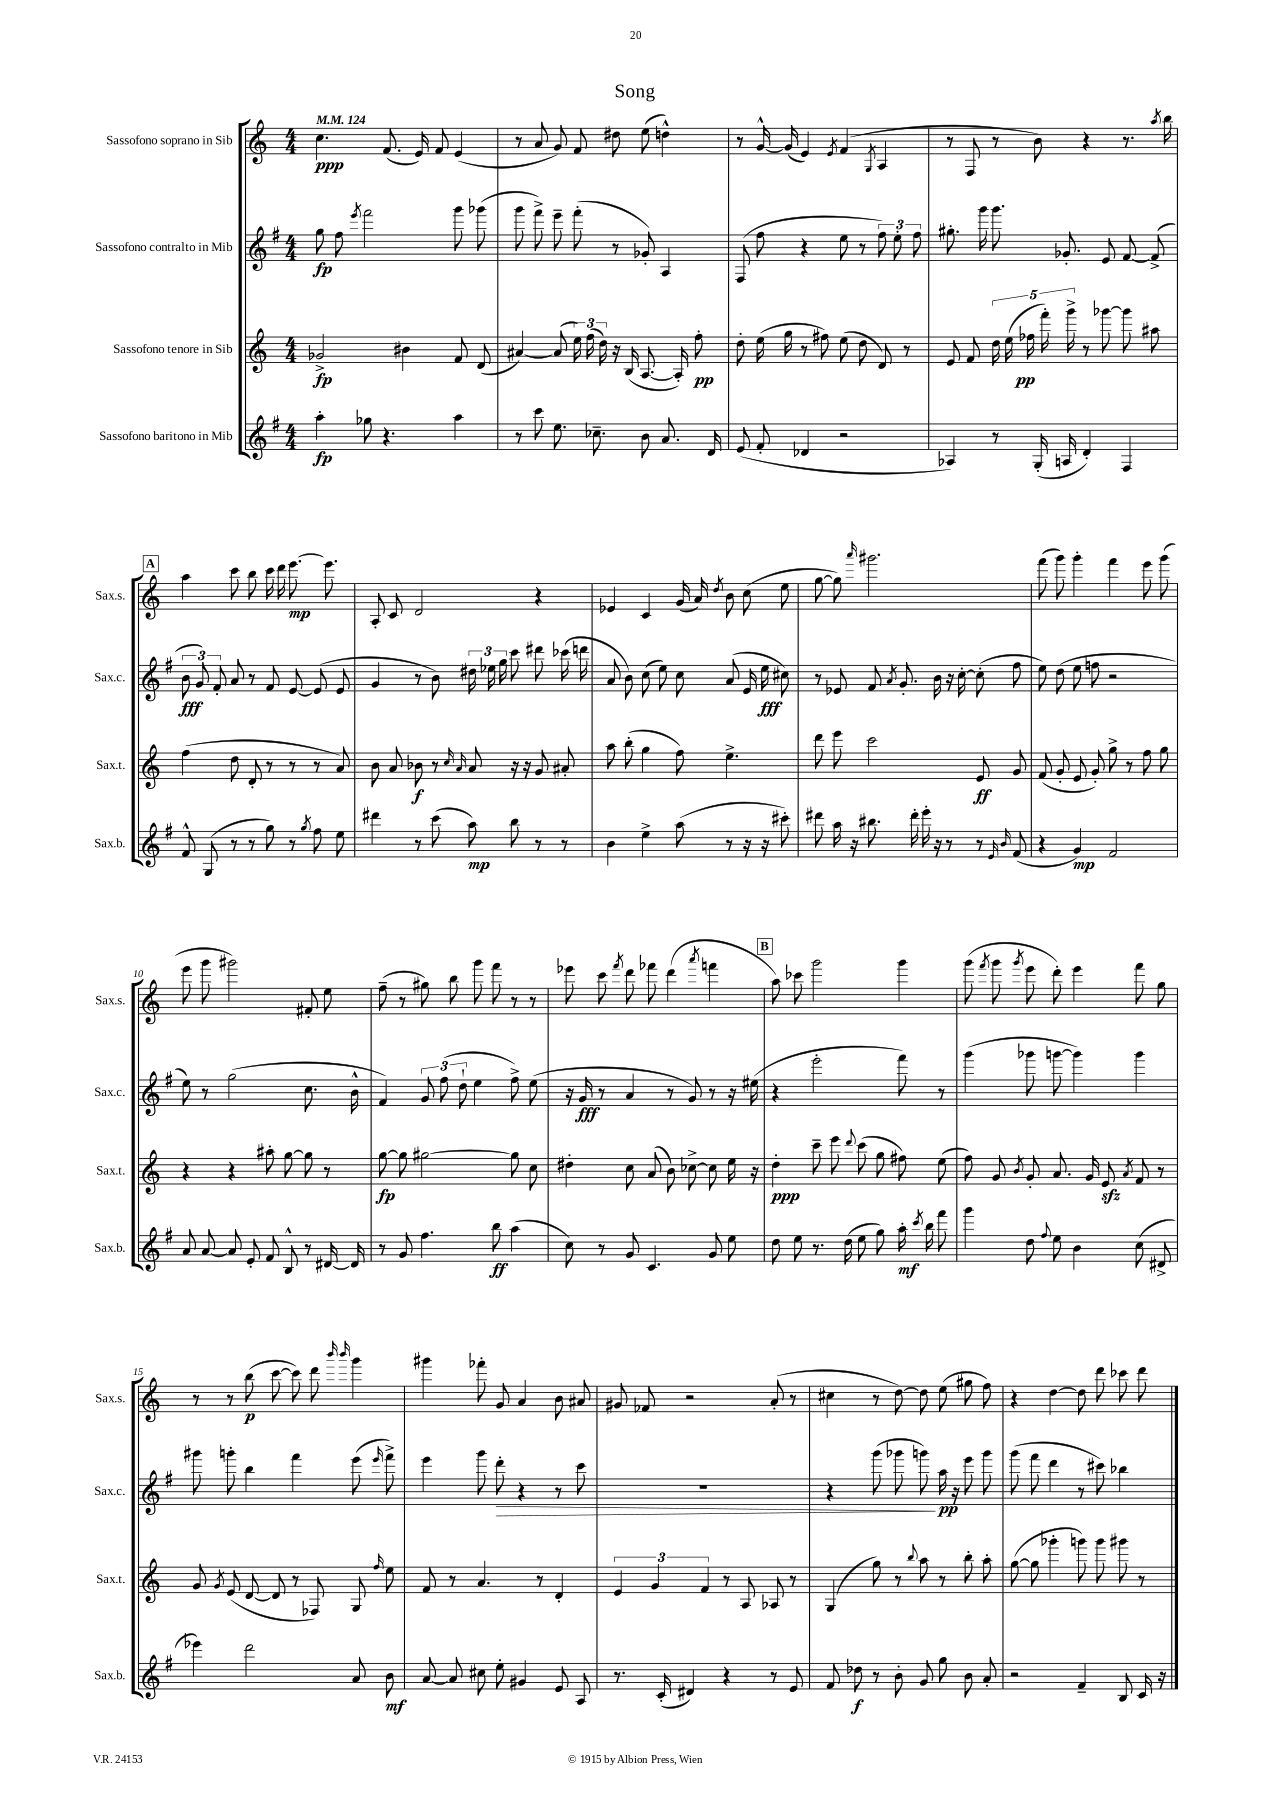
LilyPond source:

\header { title = "Song" }
<<
\new StaffGroup <<
\new Staff = "s0" \with { instrumentName = "Sassofono soprano in Sib" shortInstrumentName = "Sax.s." } {
    \clef treble \key c \major \numericTimeSignature \time 4/4 \tempo 4 = 124
    \autoBeamOff c''4.\ppp f'8.( e'16) f'8 e'4( |
    r8 a'8 g'8) f'8 dis''8 e''8( d''4-^) |
    r8 g'16~-^ g'16( e'4) \acciaccatura { e'8 } f'4( \acciaccatura { g8 } a4 |
    r8 f8 r8 b'8) r4 r8. \acciaccatura { a''8 } b''16 |
    \mark \markup { \box "A" } a''4 c'''8 b''8 c'''16 d'''16 e'''8.~\mp e'''8. |
    a8-. c'8 d'2 r4 |
    ees'4 c'4 g'16( a'16) \acciaccatura { d''8 } b'8 c''8( e''8 |
    g''8~ g''8) \grace { a'''16 } gis'''2. |
    f'''8( g'''8) g'''4-. f'''4 e'''8 g'''8( |
    e'''8 g'''8 gis'''2) fis'8-. e''8 |
    f''8--( r8 gis''8) b''8 g'''8 f'''8 r8 r8 |
    ees'''8 c'''8 \acciaccatura { f'''8 } d'''8 fes'''8 d'''4( \acciaccatura { a'''8 } f'''4 |
    \mark \markup { \box "B" } a''8) ces'''8 g'''2 g'''4 |
    g'''8( \acciaccatura { f'''8 } g'''8 \acciaccatura { g'''8 } e'''8 d'''8-.) e'''4 f'''8 g''8 |
    r8 r8 b''8\p( c'''8~ c'''8) d'''8 \grace { b'''16 b'''16 } g'''4 |
    gis'''4 fes'''8-. g'8 a'4 b'8 ais'8 |
    gis'8 fes'8 r2 a'8-.( r8 |
    cis''4 r8 d''8~) d''8 e''8( gis''8 f''8) |
    r4 d''4~ d''8 d'''8 ces'''8 d'''8 \bar "|." |
}
\new Staff = "s1" \with { instrumentName = "Sassofono contralto in Mib" shortInstrumentName = "Sax.c." } {
    \clef treble \key g \major \numericTimeSignature \time 4/4
    \autoBeamOff g''8\fp fis''8 \acciaccatura { e'''8 } fis'''2 g'''8 ges'''8( |
    g'''8 fis'''8->) e'''8-- fis'''8-.( r8 ges'8-.) a4 |
    fis8( fis''8 r4 e''8 r8 \tuplet 3/2 { fis''8) e''8-. fis''8 } |
    gis''8.-. g'''16 g'''8. ges'8.-. e'8 fis'8~ fis'8->( |
    \mark \markup { \box "A" } \tuplet 3/2 { b'8\fff g'8) fis'8-. } a'8 r8 fis'8 e'8~ e'8( e'8 |
    g'4 r8 b'8) \tuplet 3/2 { dis''16 ees''16 g''16 } c'''8 dis'''8 ces'''16( d'''16 |
    a'8 b'8) c''8( e''8) c''8 a'8( e'16 e''16\fff cis''8) |
    r8 ees'8 fis'8 \acciaccatura { a'8 } g'8.-. b'16 r16 c''16~-. c''8-.( fis''8 |
    e''8) d''8( e''8 f''8 r2 |
    e''8) r8 g''2( c''8. b'16-^ |
    fis'4) \tuplet 3/2 { g'8 fis''8( d''8-! } e''4 fis''8->) e''8( |
    r16 g'16\fff r8 a'4 r8 g'8) r8 r16 eis''16( |
    \mark \markup { \box "B" } r4 e'''2-. fis'''8) r8 |
    g'''4( ges'''8 g'''8~ g'''4) g'''4 |
    gis'''8 g'''8-. b''4 fis'''4 e'''8( \grace { e'''16 } fis'''8->) |
    e'''4 g'''8 d'''8-.\> r4 r8 c'''8 |
    R1 |
    r4 g'''8( ges'''8 g'''8\!) a''16\pp r16 e'''8 g'''8 |
    g'''8( fis'''8 d'''4 r8 cis'''8) bes''4 \bar "|." |
}
\new Staff = "s2" \with { instrumentName = "Sassofono tenore in Sib" shortInstrumentName = "Sax.t." } {
    \clef treble \key c \major \numericTimeSignature \time 4/4
    \autoBeamOff ges'2->\fp bis'4 f'8 d'8( |
    ais'4~) ais'8( \tuplet 3/2 { e''16) f''16( d''16) } r16 b16( a8.~ a16-.) f''8-.\pp |
    d''8-. e''16( g''16 r8 fis''8) e''8( d''8 d'8) r8 |
    e'8 f'8 \tuplet 5/4 { d''16 e''16( fes''16\pp f'''16-.) g'''16-> } r8 ges'''8~ ges'''8 ais''8 |
    \mark \markup { \box "A" } f''4( d''8 d'8-. r8 r8 r8 a'8) |
    b'8 a'8 bes'8\f r8 \grace { c''16 a'16 } a'8 r16 r16 g'8 ais'8-. |
    a''8 b''8-.( g''4 f''8) e''4.-> |
    d'''8 e'''8 c'''2 e'8\ff g'8 |
    f'8( g'8-. e'8 g'8-.) g''8-> r8 f''8 g''8 |
    r4 r4 ais''8-. g''8~ g''8 r8 |
    g''8~\fp g''8 gis''2~ gis''8 c''8 |
    dis''4-. c''8 a'8( b'8) ces''8~-> ces''8 e''16 r16 |
    \mark \markup { \box "B" } d''4-.\ppp c'''8-- e'''8 \appoggiatura { d'''8 } c'''8( g''8 fis''8) e''8( |
    f''8) g'8 \acciaccatura { b'8 } g'8-. a'8. g'16 e'8\sfz \acciaccatura { a'8 } f'8 r8 |
    g'8 \acciaccatura { g'8 } e'8( d'8~ d'8 r8 fes8) g8 \grace { f''16 } e''8 |
    f'8 r8 a'4. r8 d'4-. |
    \tuplet 3/2 { e'4 g'4 f'4 } r8 a8 aes8 r8 |
    g4( g''8) r8 \appoggiatura { b''8 } a''8 r8 b''8-. a''8-. |
    g''8~( g''8 ges'''4-. g'''8) g'''8 gis'''8 r8 \bar "|." |
}
\new Staff = "s3" \with { instrumentName = "Sassofono baritono in Mib" shortInstrumentName = "Sax.b." } {
    \clef treble \key g \major \numericTimeSignature \time 4/4
    \autoBeamOff a''4-.\fp ges''8 r4. a''4 |
    r8 c'''8 e''8. ces''8.-- b'8 a'8. d'16 |
    e'8( fis'8-. des'4 r2 |
    aes4) r8 g16-.( a16 d'4-.) fis4 |
    \mark \markup { \box "A" } fis'8-^ g8( r8 r8 g''8) r8 \acciaccatura { g''8 } fis''8 e''8 |
    dis'''4 r8 c'''8( a''8\mp) b''8 r8 r8 |
    b'4 e''4-> a''8( r8 r16 r16 cis'''8-.) |
    dis'''8 a''16 r16 bis''8. dis'''16-. e'''16-. r16 r8 r8 \grace { e'16 b'16 } fis'8( |
    r4 g'4\mp) fis'2 |
    a'8 a'8~ a'8 e'8-. fis'8 b8-^ r8 dis'16~ dis'16 |
    r8 g'8 fis''4. b''8\ff a''4( |
    c''8) r8 g'8 c'4. g'8 e''8 |
    \mark \markup { \box "B" } d''8 e''8 r8. d''16( e''8 g''8) a''16-.\mf \acciaccatura { c'''8 } b''16 fis'''8 |
    g'''4 d''8 \appoggiatura { fis''8 } e''8 b'4 c''8( dis'8-> |
    ees'''4) d'''2 a'8 b'8\mf |
    a'8~ a'8 cis''8 e''8-. gis'4 e'8 a8 |
    r8. c'16-.( dis'4) r4 r8 e'8 |
    fis'8 des''8\f r8 b'8-. g'8 g''8 b'8 a'8-. |
    r2 fis'4-- b8 c'16 r16 \bar "|." |
}
>>
>>
